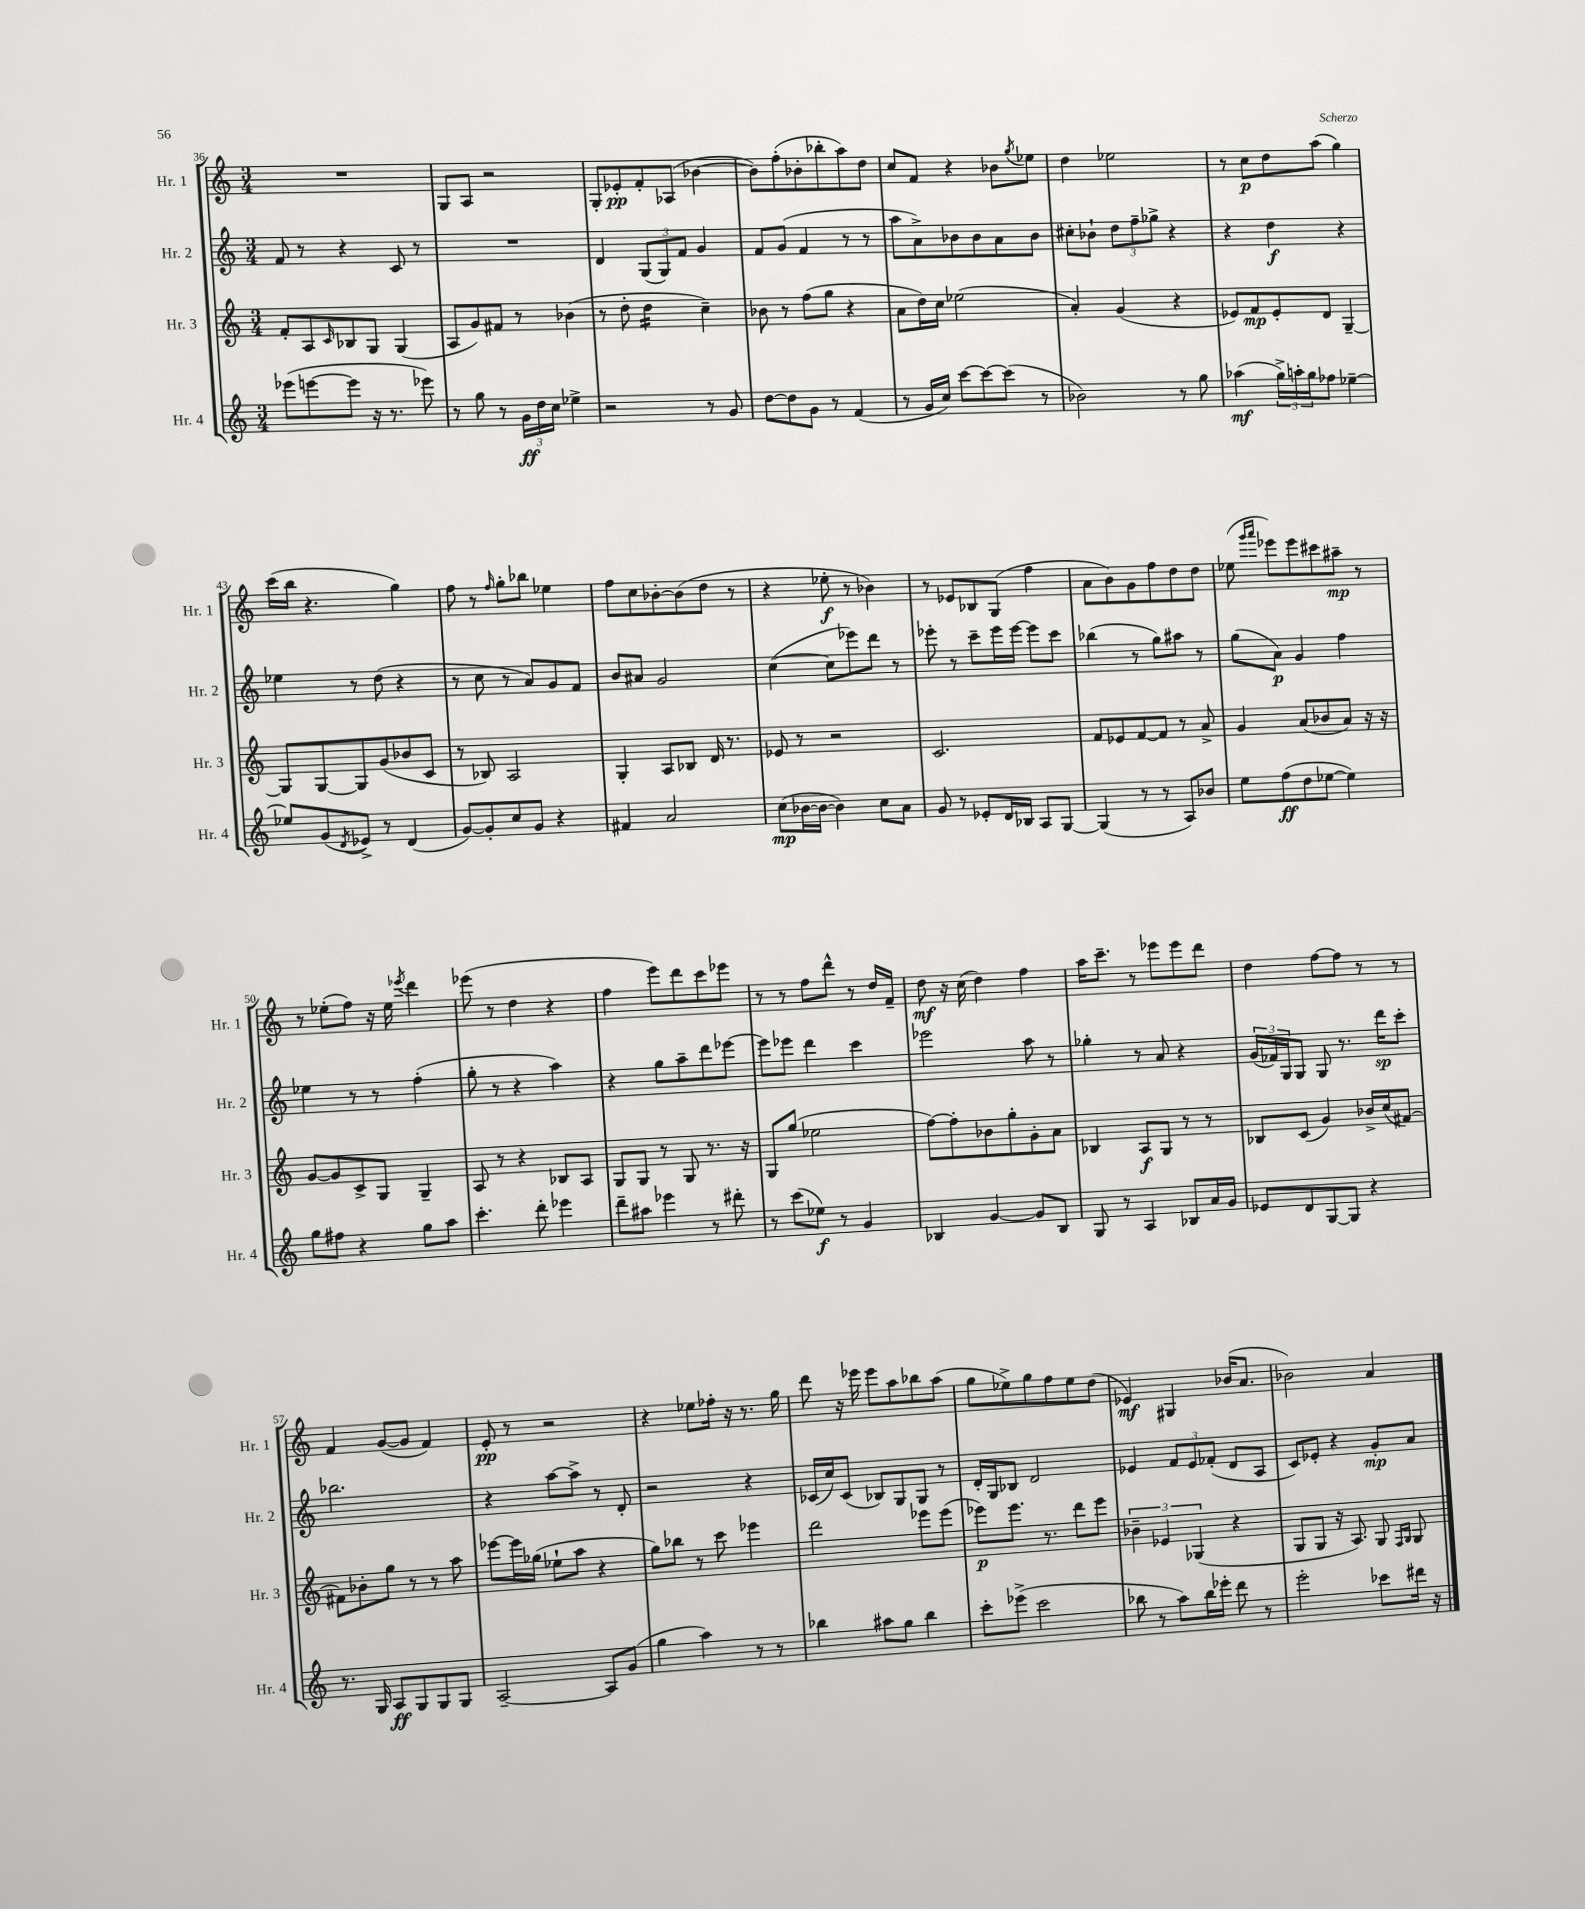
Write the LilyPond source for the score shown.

<<
\new StaffGroup <<
\new Staff = "s0" \with { instrumentName = "Hr. 1" shortInstrumentName = "Hr. 1" } {
    \clef treble \key c \major \numericTimeSignature \time 3/4
    R2. |
    g8 a8 r2 |
    g8-. ees'8-.\pp f'8-. aes8( bes'4~ |
    bes'8) f''8-.( bes'8-. bes''8-. a''8) d''8 |
    c''8 f'8 r4 bes'8 \acciaccatura { g''8 } ees''8 |
    d''4 ees''2 |
    r8 c''8\p d''8 a''8( g''4) |
    c'''16( b''16 r4. g''4) |
    f''8 r8 \grace { f''16 } g''8-. bes''8 ees''4 |
    f''8 c''8 bes'8~-. bes'8( d''8 r8 |
    r4 ees''8-.\f r8 bes'4) |
    r8 ees'8 bes8 g8( f''4 |
    a'8 b'8) g'8 f''8 d''8 d''8 |
    ees''8( \grace { g'''16 a'''16 } ees'''8) ees'''8 cis'''8 ais''8--\mp r8 |
    r8 ees''8-.( f''8) r16 ees''16 \acciaccatura { ees'''8 } d'''4 |
    ees'''8( r8 d''4 r4 |
    f''4 e'''8) d'''8 c'''8 ees'''8 |
    r8 r8 f''8 d'''8-^ r8 d''16 f'16-- |
    d''8\mf r16 c''16( d''4) f''4 |
    a''16 c'''8.-- r8 ees'''8 ees'''8 d'''8 |
    d''4 f''8~ f''8 r8 r8 |
    f'4 g'8~( g'8 f'4) |
    e'8-.\pp r8 r2 |
    r4 ees''8 fes''16-. r16 r8. g''16 |
    d'''8 r16 ees'''16 ees'''8 a''8 bes''8 a''8( |
    g''8 ees''8->) g''8 f''8 ees''8 d''8( |
    ees'4\mf) gis4 bes'16( a'8. |
    bes'2) a'4 \bar "|." |
}
\new Staff = "s1" \with { instrumentName = "Hr. 2" shortInstrumentName = "Hr. 2" } {
    \clef treble \key c \major \numericTimeSignature \time 3/4
    f'8 r8 r4 c'8 r8 |
    R2. |
    d'4 \tuplet 3/2 { g8( g8) f'8 } g'4 |
    f'8 g'8( f'4 r8 r8 |
    a''8 a'8->) bes'8 bes'8 a'8 bes'8 |
    cis''8-. bes'8-! \tuplet 3/2 { d''8 f''8-- ges''8-> } r4 |
    r4 d''4\f r4 |
    ees''4 r8 d''8( r4 |
    r8 c''8 r8 a'8) g'8 f'8 |
    b'8 ais'8 g'2 |
    c''4~( c''8 ees'''8) d'''8 r8 |
    ees'''8-. r8 c'''8-- ees'''16 ees'''16~ ees'''8 c'''8 |
    bes''4( r8 g''8) ais''8 r8 |
    g''8( a'8\p) g'4 f''4 |
    ees''4 r8 r8 f''4-.( |
    g''8-. r8 r4 a''4) |
    r4 g''8 a''8-- d'''8 ees'''8~ |
    ees'''8 ees'''8 d'''4 c'''4 |
    ees'''2 a''8 r8 |
    ges''4-. r8 a'8 r4 |
    \tuplet 3/2 { g'16( fes'16) g16 } g8 g8 r8. d'''16\sp c'''8-. |
    bes''2. |
    r4 a''8~ a''8-> r8 d'8-. |
    r2 r4 |
    ces'16( c''16) ces'8( bes8) g8 g8 r8 |
    d'16-. g16 bes8 d'2 |
    ees'4 \tuplet 3/2 { f'8 ees'8 fes'8-.( } d'8 a8 |
    c'8) ees'8-. r4 g'8-.\mp a'8 \bar "|." |
}
\new Staff = "s2" \with { instrumentName = "Hr. 3" shortInstrumentName = "Hr. 3" } {
    \clef treble \key c \major \numericTimeSignature \time 3/4
    f'8-. a8 \grace { c'16 } bes8 g8 g4( |
    a8 g'8) fis'8 r8 bes'4( |
    r8 d''8-. d''4:16 c''4--) |
    bes'8 r8 f''8( g''8 r4 |
    a'8 d''16) c''16 ees''2( |
    a'4-.) g'4( r4 |
    ees'8) f'8\mp ees'8-. d'8 g4~-- |
    g8 g8~ g8 g'8( bes'8 c'8 |
    r8 bes8) a2 |
    g4-. a8 bes8 d'16 r8. |
    ees'8 r8 r2 |
    c'2. |
    f'8 ees'8 f'8~ f'8 r8 a'8-> |
    g'4 a'8( bes'8 a'8) r16 r16 |
    g'8~ g'8 c'8-> g8 g4-- |
    a8 r8 r4 bes8 a8 |
    g8 g8 r8 g8 r8. r16 |
    g8 g''8( ees''2 |
    f''8~) f''8-. bes'8 g''8-. g'8-. a'8 |
    bes4 a8\f g8 r8 r8 |
    bes8 c'8( g'4) bes'16-> c''16( fis'8~) |
    fis'8 bes'8-. g''8 r8 r8 a''8 |
    ees'''8~ ees'''16 ges''16( ees''8-! a''8 r4 |
    g''8) bes''8 r8 c'''8 ees'''4 |
    d'''2 ees'''8 ees'''8( |
    ees'''8\p) ees'''8. r8. d'''8 ees'''8 |
    \tuplet 3/2 { bes'4-- ees'4 ges4( } r4 |
    g8 g8 r16 a8.) g8 \grace { f16 g16 } g8 \bar "|." |
}
\new Staff = "s3" \with { instrumentName = "Hr. 4" shortInstrumentName = "Hr. 4" } {
    \clef treble \key c \major \numericTimeSignature \time 3/4
    ees'''8( e'''8~ e'''8 r16 r8. ees'''8) |
    r8 g''8 r8 \tuplet 3/2 { g'16\ff d''16 c''16 } ees''4-> |
    r2 r8 g'8 |
    d''8~ d''8 g'8 r8 f'4( |
    r8 g'16 c''16) c'''8~ c'''8~ c'''8( r8 |
    bes'2) r8 g''8 |
    aes''4\mf( \tuplet 3/2 { g''16->) a''16-. g''16 } fes''8 ees''4~-- |
    ees''8 g'8( \acciaccatura { d'8 } ees'8->) r8 d'4( |
    g'8~) g'8-. c''8 g'8 r4 |
    fis'4 a'2 |
    c''8\mp( bes'16~ bes'16~ bes'4) c''8 a'8 |
    g'8 r8 ees'8-. d'16 bes16 a8 g8~ |
    g4( r8 r8 a8) bes'8 |
    e''8 f''8\ff( d''8 ees''8~ ees''4) |
    g''8 fis''8 r4 g''8 a''8 |
    c'''4.-. d'''8-. ees'''4 |
    d'''8-- ais''8 ees'''4 r8 dis'''8-. |
    r8 c'''8( ees''8\f) r8 g'4 |
    bes4 g'4~ g'8 bes8 |
    g8 r8 a4 bes8 a'16 g'16 |
    ees'8 d'8 g8~ g8 r4 |
    r8. g16 a8\ff g8 g8 g8 |
    a2~-- a8 g'8( |
    g''4 a''4) r8 r8 |
    bes''4 ais''8 g''8 bes''4 |
    c'''8-. ees'''8->( c'''2 |
    bes''8 r8 a''8) bes''16 ees'''16-. d'''8 r8 |
    e'''2-. ces'''8 dis'''16 r16 \bar "|." |
}
>>
>>
\layout { \context { \Score currentBarNumber = #36 } }
